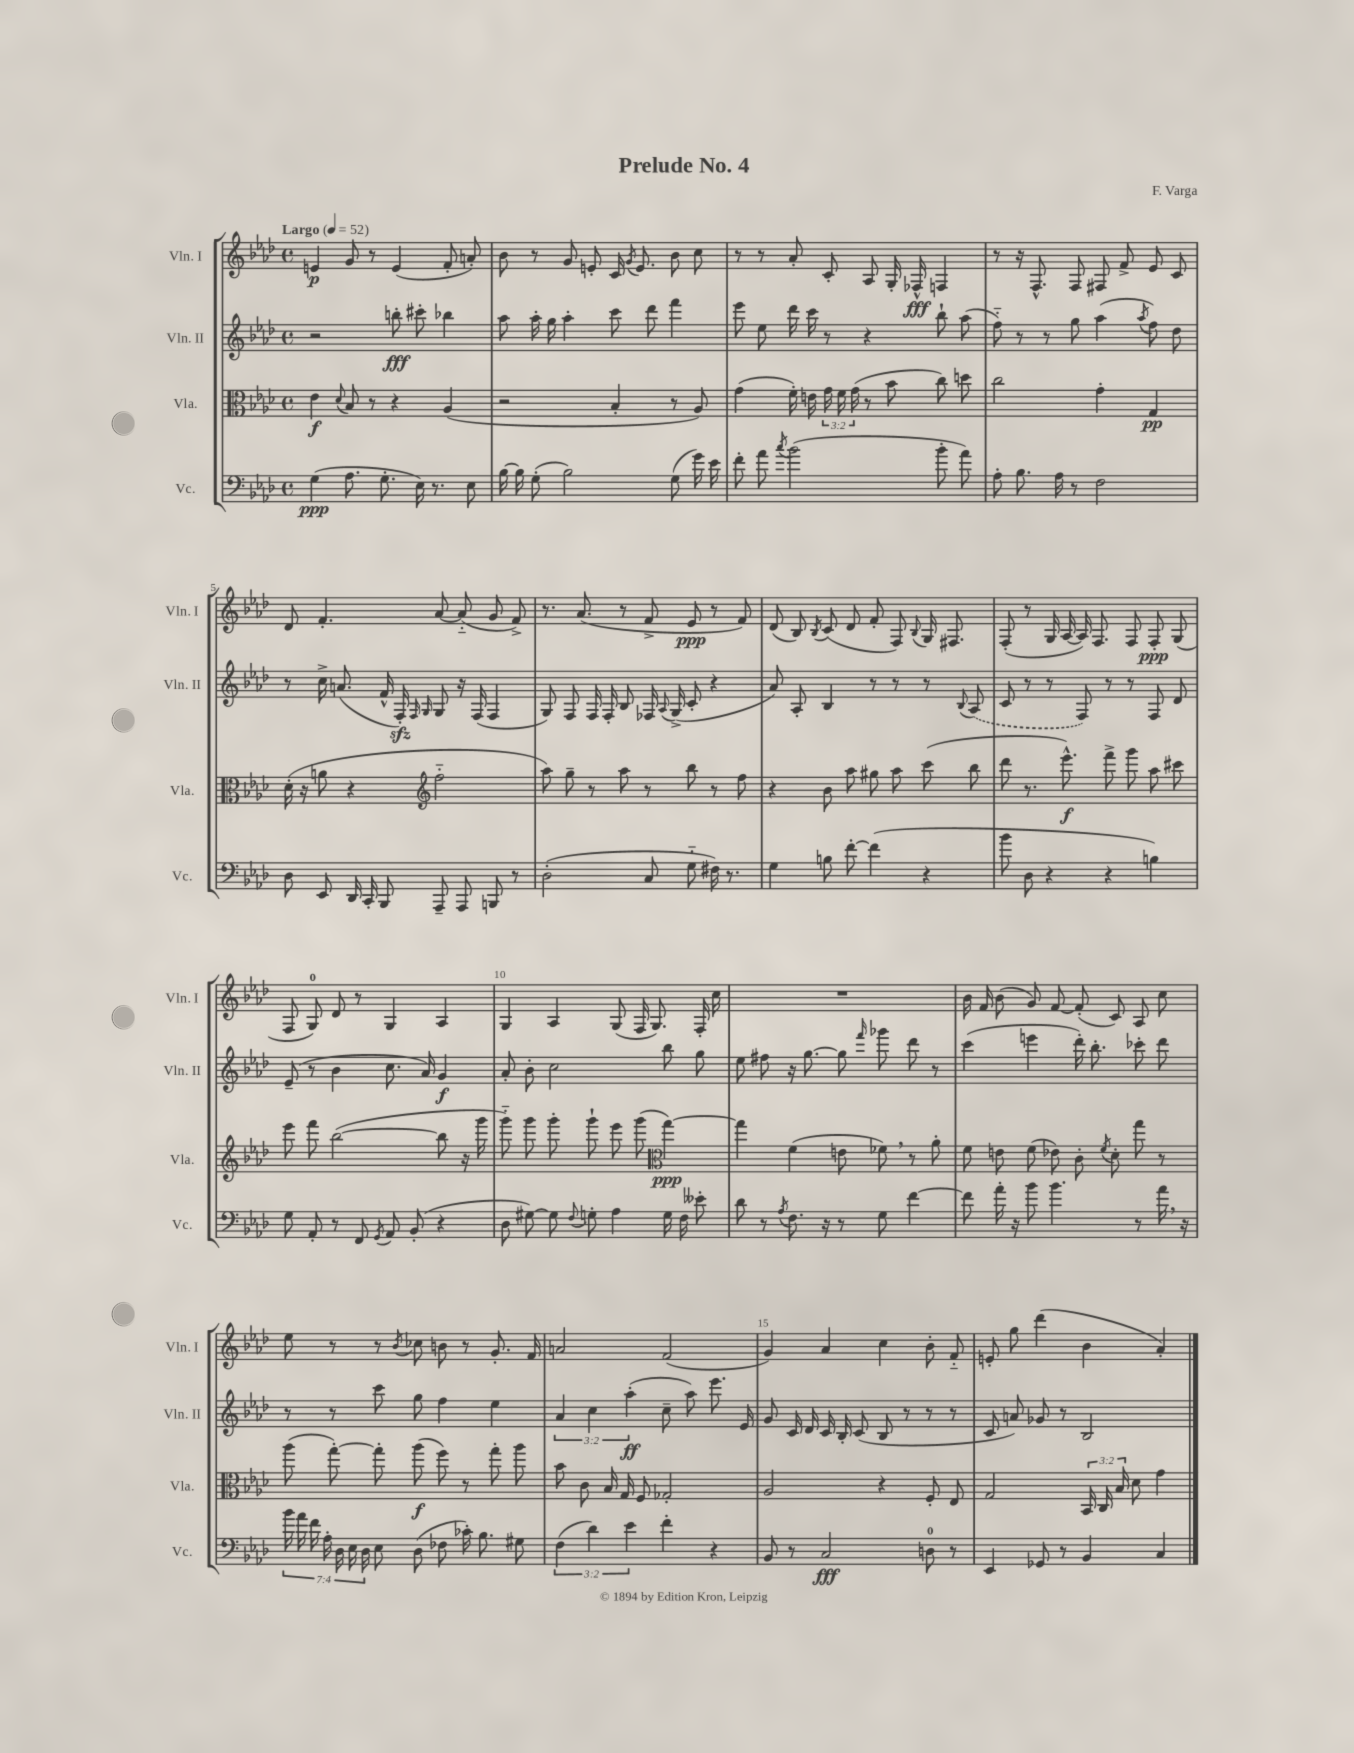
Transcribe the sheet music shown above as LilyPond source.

\header { title = "Prelude No. 4" composer = "F. Varga" }
<<
\new StaffGroup <<
\new Staff = "s0" \with { instrumentName = "Vln. I" shortInstrumentName = "Vln. I" } {
    \clef treble \key aes \major \defaultTimeSignature \time 4/4 \tempo "Largo" 4 = 52
    \autoBeamOff e'4\p g'8 r8 e'4( f'8-. a'8-.) |
    bes'8 r8 g'8 e'8-. c'16 \acciaccatura { g'8 } e'8. bes'8 c''8 |
    r8 r8 aes'8-. c'8-. aes8 g16-. fes16-^\fff f4 |
    r8 r16 f8.-^ f8 fis8 f'8-> ees'8 c'8 |
    des'8 f'4.-. aes'8~ aes'8-_( g'8 f'8->) |
    r8. aes'8.( r8 f'8-> ees'8\ppp r8 f'8) |
    des'8( bes8) \acciaccatura { bes8 } c'8( des'8 f'8-. f8) \appoggiatura { bes8 } g16 fis8. |
    f8-.( r8 g16 aes16~ aes16) f8. f8 f8-.\ppp g8( |
    f8 g8-0) des'8 r8 g4 aes4 |
    g4 aes4 g8( f16 g8.) f16-. c''16 |
    R1 |
    bes'16 f'16 bes'8( g'8) f'8~ f'8-.( c'8) aes8 c''8 |
    ees''8 r8 r8 \acciaccatura { bes'8 } ces''8 b'8 r8 g'8.-. f'16 |
    a'2 f'2( |
    g'4) aes'4 c''4 bes'8-. f'8-_ |
    e'8-. g''8 des'''4( bes'4 aes'4-.) \bar "|." |
}
\new Staff = "s1" \with { instrumentName = "Vln. II" shortInstrumentName = "Vln. II" } {
    \clef treble \key aes \major \defaultTimeSignature \time 4/4 \override Staff.TupletNumber.text = #tuplet-number::calc-fraction-text
    \autoBeamOff r2 b''8-.\fff cis'''8-. bes''4 |
    aes''8 aes''16-. g''16 aes''4-. c'''8 des'''8 f'''4 |
    ees'''8 ees''8 des'''16 c'''16 r8 r4 bes''8-! aes''8( |
    f''8-_) r8 r8 g''8 aes''4( \acciaccatura { aes''8 } f''8) des''8 |
    r8 c''16-> a'8.( f'16-^ f16-.\sfz) \grace { f16 g16 } g8 r16 f16( f4 |
    g8) f8 f16 f16-. bes8 fes16 \appoggiatura { aes8 } g16->( c'8-. r4 |
    aes'8) aes8-. bes4 r8 r8 r8 \appoggiatura { bes8 } \once \slurDashed aes8( |
    c'8 r8 r8 f8) r8 r8 f8 des'8 |
    ees'8--( r8 bes'4 c''8. aes'16) g'4\f |
    aes'8-. bes'8-. c''2 bes''8 g''8 |
    ees''8 fis''8 r16 g''8.~ g''8 \grace { f'''16 } ges'''8 des'''8 r8 |
    c'''4( e'''4 des'''16-.) bes''8.-. ces'''8-. des'''8 |
    r8 r8 c'''8 g''8 f''4 ees''4 |
    \tuplet 3/2 { aes'4 c''4 aes''4-.\ff( } c''8-- aes''8) ees'''8. ees'16 |
    g'8 c'16 des'16 c'16 bes16-. c'8( bes8 r8 r8 r8 |
    c'8 a'8) ges'8 r8 bes2 \bar "|." |
}
\new Staff = "s2" \with { instrumentName = "Vla." shortInstrumentName = "Vla." } {
    \clef alto \key aes \major \defaultTimeSignature \time 4/4 \override Staff.TupletNumber.text = #tuplet-number::calc-fraction-text
    \autoBeamOff ees'4\f \appoggiatura { des'8 } bes8 r8 r4 aes4( |
    r2 bes4-. r8 aes8) |
    g'4( f'16-.) e'16 \tuplet 3/2 { g'16 f'16 g'16( } r8 bes'8 c''8) d''8 |
    c''2 g'4-. g4\pp |
    des'16-.( r16 a'8 r4 \clef treble f''2-_ |
    aes''8) g''8-- r8 aes''8 r8 bes''8 r8 f''8 |
    r4 bes'8 aes''8 gis''8 aes''8 c'''8( bes''8 |
    des'''8 r8. ees'''8.-^\f) f'''8-> g'''8 aes''8 cis'''8 |
    ees'''8 f'''8 bes''2~( bes''8 r16 g'''16 |
    g'''8-_) g'''8 g'''8-. g'''8-! ees'''8 g'''8( \clef alto g''4~\ppp) |
    g''4 f'4( e'8 fes'8) \breathe r8 aes'8-. |
    f'8 e'8 f'8( ees'8) c'8-. \acciaccatura { f'8 } des'8-. g''8 r8 |
    aes''8( g''8~-.) g''8-. aes''8\f( f''8) r8 g''8-. aes''8 |
    bes'8 c'8 bes16 g16 f8 ges2-. |
    aes2 r4 f8-. ees8 |
    g2 \tuplet 3/2 { bes,16 c16 bes16 } des'8 g'4 \bar "|." |
}
\new Staff = "s3" \with { instrumentName = "Vc." shortInstrumentName = "Vc." } {
    \clef bass \key aes \major \defaultTimeSignature \time 4/4 \override Staff.TupletNumber.text = #tuplet-number::calc-fraction-text
    \autoBeamOff g4\ppp( aes8. g8.-. ees16) r8. ees8 |
    bes16~ bes16 g8-.( bes2) g8( g'16) ees'16 |
    f'8-. aes'8 \acciaccatura { c''8 } bes'2( bes'8-. aes'8) |
    aes8-. bes8. aes16 r8 f2 |
    des8 ees,8 des,16 c,16-. bes,,8 aes,,8-- aes,,8 b,,8 r8 |
    des2-.( c8 g8-_ fis16) r8. |
    g4 b8 f'8~-. f'4( r4 |
    bes'8 des8 r4 r4 b4) |
    g8 aes,8-. r8 f,8 \acciaccatura { g,8 } aes,8 bes,8-.( r4 |
    des8 gis8~) gis8 \appoggiatura { f8 } g8-. aes4 g16 f16 eeses'8-. |
    des'8 r8 \acciaccatura { aes8 } f8. r16 r8 g8 f'4~ |
    f'8 aes'16-. r16 bes'8 bes'4. r8 aes'16 \breathe r16 |
    \tuplet 7/4 { bes'16 aes'16 f'16 aes16-. des16 ees16 des16 } ees8 des8( fes8 ces'16-.) bes8. gis8 |
    \tuplet 3/2 { f4( des'4) ees'4 } f'4-. r4 |
    bes,8 r8 c2\fff d8-0 r8 |
    ees,4 ges,8 r8 bes,4 c4 \bar "|." |
}
>>
>>
\layout { \context { \Score \override BarNumber.break-visibility = ##(#f #t #t) barNumberVisibility = #(every-nth-bar-number-visible 5) } }
